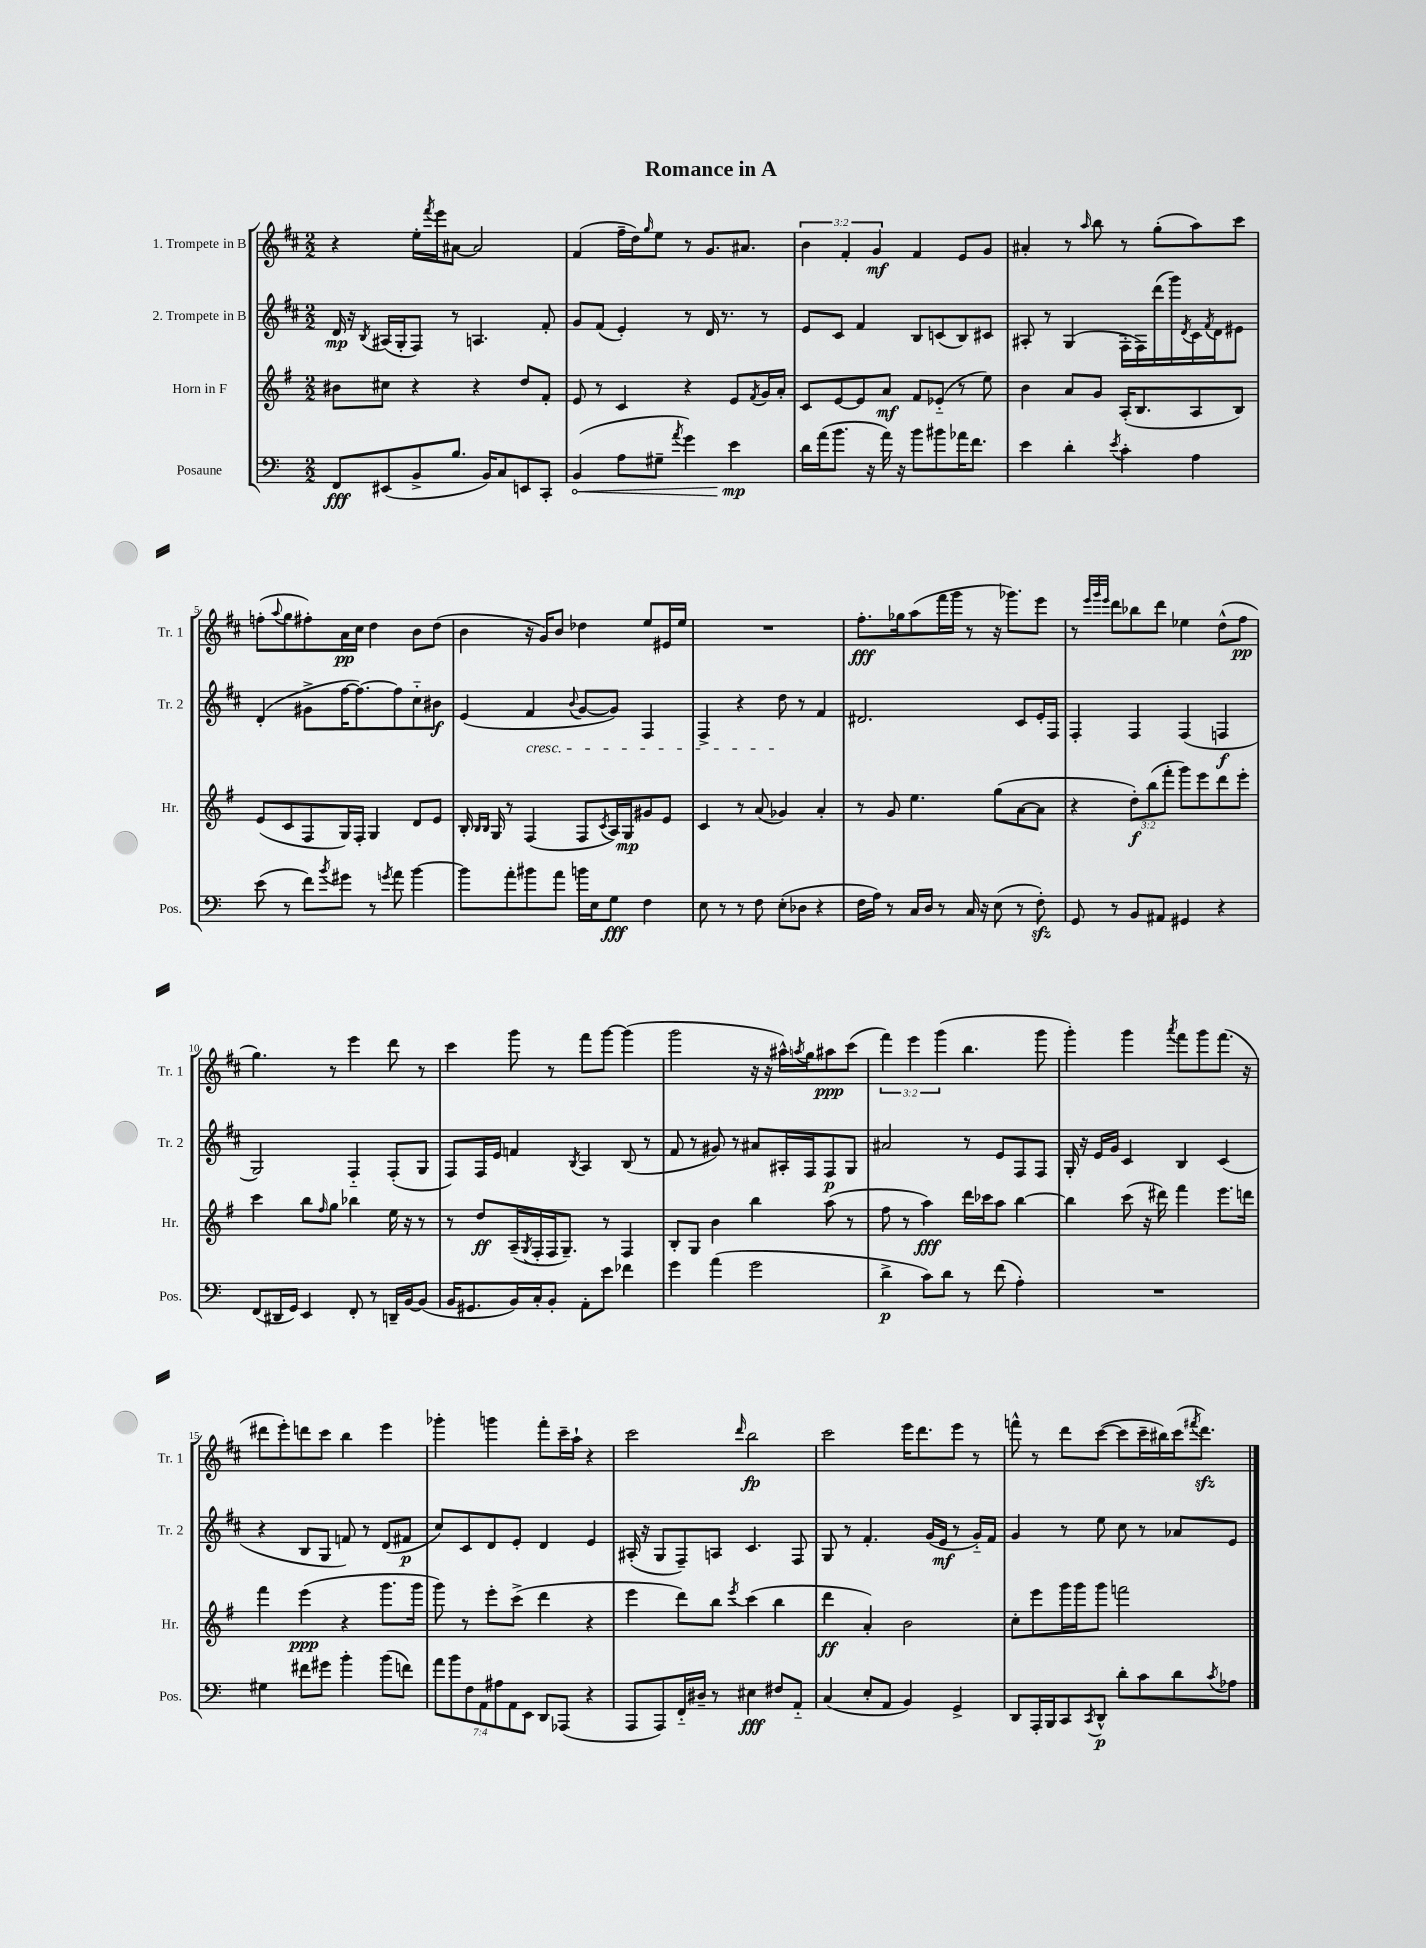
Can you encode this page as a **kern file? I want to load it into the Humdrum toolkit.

**kern	**kern	**kern	**kern
*staff4	*staff3	*staff2	*staff1
*clefF4	*clefG2	*clefG2	*clefG2
*k[]	*k[f#]	*k[f#c#]	*k[f#c#]
*M2/2	*M2/2	*M2/2	*M2/2
8FF	8b#	16d	4r
.	.	16r	.
.	.	8qB	.
(8EE#	8cc#	(16A#	.
.	.	16G'	.
8BB^	4r	8F#)	16ee'
.	.	.	8qfff#
.	.	.	16eee
8.B	.	8r	[8a#
.	4r	4.A	2a#]
16BB)	.	.	.
8C	.	.	.
8EE	8dd	.	.
8CC'	8f#'	8f#'	.
=	=	=	=
(4BB	8e	8g	(4f#
.	8r	(8f#	.
8A	4c	4e')	16ff#~
.	.	.	16dd)
.	.	.	16qqgg
8G#~	.	.	8ee
8qa	.	.	.
4g)	4r	8r	8r
.	.	16d	8.g
.	.	8.r	.
4e	8e	.	.
.	.	.	8.a#
.	8qf#	.	.
.	16g	8r	.
.	16a'	.	.
=	=	=	=
16d	8c	8e	6b
(16a	.	.	.
8.b	[8e	8c#	.
.	.	.	6f#'
.	8e]	4f#	.
16r	.	.	.
.	.	.	6g
16a)	8a	.	.
16r	.	.	.
8b	8f#	8B	4f#
8b#	(8e-'~	(8c	.
16a-	8r	8B)	8e
8.f	.	.	.
.	8ee)	8c#	8g
=	=	=	=
4e	4b	8A#'	4a#'
.	.	8r	.
4d'	8a	(4G	8r
.	.	.	16qqaa
.	8g	.	8bb
8qe	.	.	.
4c'	(16A'	16F#'	8r
.	8.B	16F#)	.
.	.	(16ddd	(8gg'
.	.	16ggg)	.
.	.	8qd	.
4A	8A	16c#	8aa)
.	.	8qf#	.
.	.	16d	.
.	8B)	8e#	8ccc#
=	=	=	=
(8e	(8e	(4d'	(8ff'
.	.	.	8qqaa
8r	8c	.	8gg
8f)	8F#	8g#^	8ff#')
8qb	.	.	.
8g#	16G)	[16ff#	16a
.	16F#'	8.ff#_)	16cc#
8r	4G	.	4dd
8qg	.	.	.
8a	.	8ff#]	.
[4b	8d	8cc#'~	8b
.	8e	8b#	(8dd
=	=	=	=
8b]	16B'	(4e	4b
.	16qqB	.	.
.	16qqB	.	.
.	16G	.	.
8a'	8r	.	.
8b#	(4F#	4f#	16r
.	.	.	16g)
8a	.	.	8b
.	.	8qqb	.
16b	8F#	[8g	4dd-
16E	.	.	.
.	8qc	.	.
8G	16A)	8g])	.
.	16G	.	.
4F	8g#	4F#	8ee
.	8e	.	16e#
.	.	.	16ee
=	=	=	=
8E	4c	4F#^	1r
8r	.	.	.
8r	8r	4r	.
8F	(8a	.	.
(8E'	4g-)	8dd	.
8D-	.	8r	.
4r	4a'	4f#	.
=	=	=	=
16F	8r	2.d#	8.ff#'
16A)	.	.	.
8r	8g	.	.
.	.	.	16gg-
16C	4.ee	.	(8aa
16D	.	.	.
8r	.	.	16fff#
.	.	.	16ggg
16C	.	.	8r
16r	.	.	.
(8E	(8gg	.	16r
.	.	.	8.ggg-)
8r	[8a	8c#	.
8F')	8a]	16e'	8eee
.	.	16F#	.
=	=	=	=
8GG	4r	4F#'	8r
.	.	.	32qqeee
.	.	.	32qqggg
.	.	.	32qqeee
8r	.	.	8ddd
8BB	12dd')	4F#	8bb-
.	(12bb	.	.
8AA#	.	.	8ddd
.	12fff#'	.	.
4GG#	8ggg)	(4F#	4ee-
.	8eee	.	.
4r	8ddd	4F	(8dd^^
.	8eee'	.	8ff#
=	=	=	=
(8FF	4ccc	2G)	4.gg)
16DD#	.	.	.
16GG)	.	.	.
4EE	8bb	.	.
.	16qqff#	.	.
.	8gg	.	8r
8FF'	4bb-	4F#'~	4eee
8r	.	.	.
16DD~	16ee	(8F#'	8ddd
[16BB	16r	.	.
(8BB]	8r	8G	8r
=	=	=	=
16BB	8r	8F#)	4ccc#
8.GG#	.	.	.
.	8dd	16F#	.
.	.	16e	.
16BB)	(16A~	4f	8ggg
.	8qG	.	.
16C'	16F#'	.	.
8BB'	16F#	.	8r
.	8.G~)	.	.
.	.	8qB	.
8AA'	.	4A	8fff#
8e	8r	.	[8ggg
4f-	4F#	(8B	(4ggg]
.	.	8r	.
=	=	=	=
4g	8B'	8f#	2ggg
.	8G	8r	.
(4a	4b	8g#)	.
.	.	8r	.
2g	4bb	8a#	16r
.	.	.	16r
.	.	16A#'	16aa#^^)
.	.	.	8qaa
.	.	16F#	16gg
.	(8aa	8F#	8aa#
.	8r	8G	(8ccc#
=	=	=	=
4d^	8ff#	2a#	6fff#)
.	8r	.	.
.	.	.	6eee
8c)	4aa)	.	.
.	.	.	(6ggg
8d	.	.	.
8r	16ddd	8r	4.bb
.	16ccc-	.	.
(8f	8aa	8e	.
4A')	[4bb	8F#	.
.	.	8F#	8ggg
=	=	=	=
1r	4bb]	16G'	4ggg')
.	.	16r	.
.	.	16e	.
.	.	16g	.
.	(8ccc	4c#	4ggg
.	16r	.	.
.	16ddd#)	.	.
.	.	.	8qaaa
.	4fff#	4B	8fff#
.	.	.	8ggg
.	8.eee	(4c#	(8.fff#
.	16ddd	.	16r
=	=	=	=
4G#	4fff#	4r	8ddd#
.	.	.	8eee')
8f#	(4eee	8B	8ddd
8g#	.	8G	8ccc#
4b'	4r	8f)	4bb
.	.	8r	.
(8b	8.ggg	(8d	4eee
8f)	.	8f#	.
.	16ggg	.	.
=	=	=	=
14a	8ggg)	8cc#)	4ggg-'
14b	.	.	.
.	8r	8c#	.
14F	.	.	.
14AA	.	.	.
.	8eee'	8d	4ggg
14A#	.	.	.
14AA	.	.	.
.	(8ccc^	8e'	.
14EE	.	.	.
8DD	4ddd	4d	8fff#'
(8AAA-	.	.	16ccc#~
.	.	.	16aa`
4r	4r	4e	4r
=	=	=	=
8AAA	4eee	(16A#'	2ccc#
.	.	16r	.
8AAA)	.	8G	.
16FF'~	8ddd)	8F#~)	.
16D#~	.	.	.
8r	8bb	8A	.
.	8qeee	.	16qqddd
4E#	(4ccc	4.c#	2bb
8F#	4bb	.	.
8AA'~	.	8F#	.
=	=	=	=
(4C	4ddd	8G	2ccc#
.	.	8r	.
8E'	4a')	4.f#'	.
8AA	.	.	.
4BB)	2b	.	16eee
.	.	.	8.ddd
.	.	(16g	.
.	.	16e	.
4GG^	.	8r	8eee
.	.	16g'~)	8r
.	.	16f#	.
=	=	=	=
8DD	8cc'	4g	8fff^^
16AAA'	8eee	.	8r
16BBB	.	.	.
8CC	16ggg	8r	8ddd
.	16ggg	.	.
8qCC	.	.	.
8DD^^	8ggg	8ee	([8ccc#
8d'	2fff	8cc#	8ccc#]
8c	.	8r	16ccc#~
.	.	.	16bb#)
8d	.	8a-	(16ccc#
.	.	.	8qfff#
.	.	.	8.ddd)
8qc	.	.	.
8A-	.	8e	.
==	==	==	==
*-	*-	*-	*-
